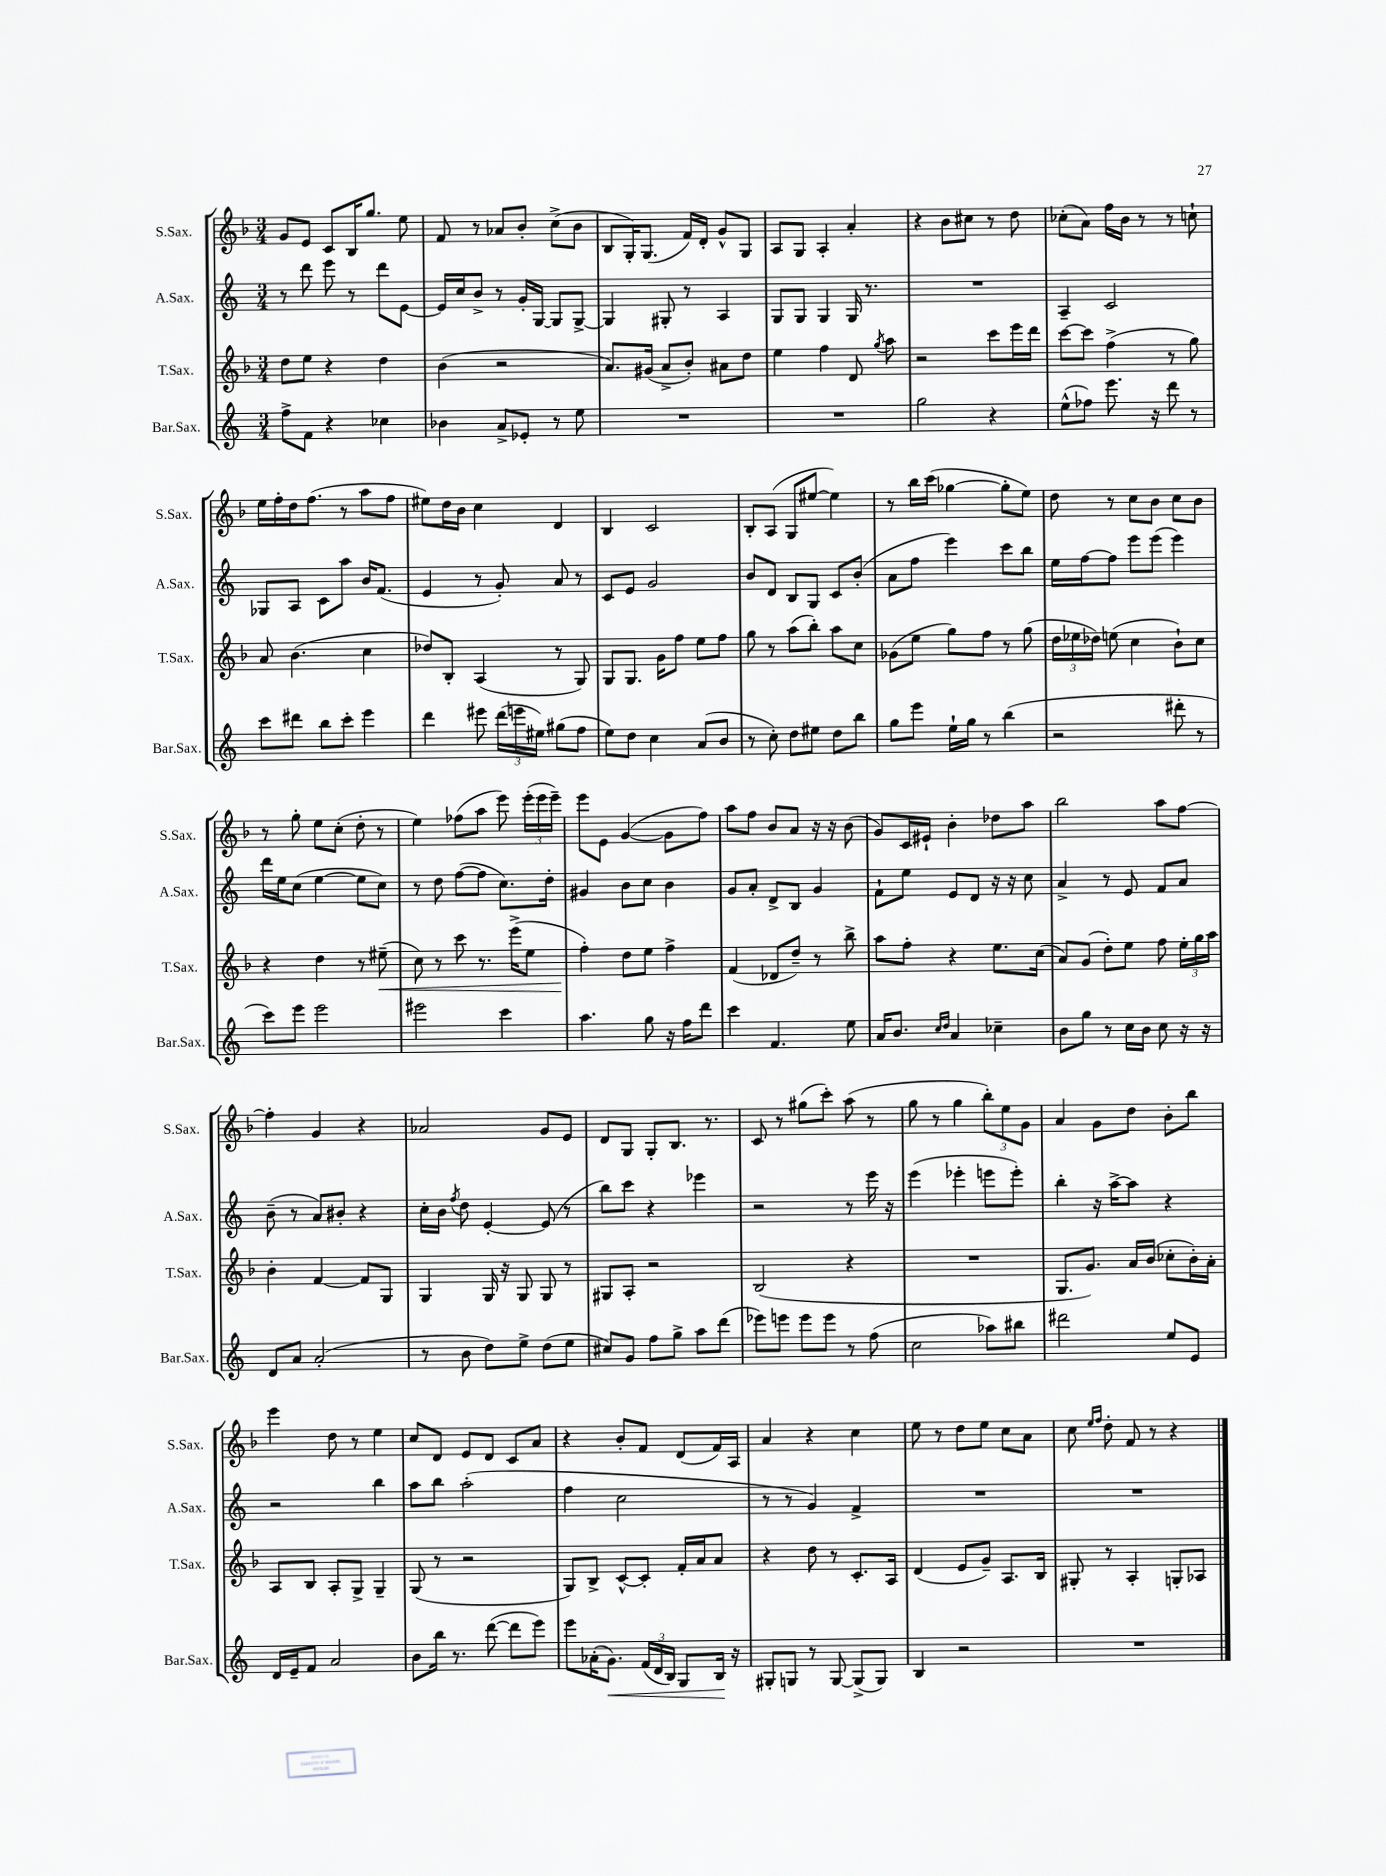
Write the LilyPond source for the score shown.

<<
\new StaffGroup <<
\new Staff = "s0" \with { instrumentName = "S.Sax." shortInstrumentName = "S.Sax." } {
    \clef treble \key f \major \numericTimeSignature \time 3/4
    \autoBeamOff g'8[ e'8] c'8[ bes16 g''8.] e''8 |
    f'8 r8 aes'8[ bes'8]-. c''8[->( bes'8] |
    bes8[ g16-.) g8.]( f'16[) d'16]-. g'8[-^ g8] |
    a8[ g8] a4-. a'4-. |
    r4 bes'8[ cis''8] r8 d''8 |
    ces''8[-.( a'8]) f''16[ bes'16] r8 r8 c''8-! |
    e''16[ f''16-. d''16 f''8.]( r8 a''8[ f''8] |
    eis''8[) d''16 bes'16] c''4 d'4 |
    bes4 c'2 |
    bes8[-. a8]( g8[ eis''8]~ eis''4) |
    r8 bes''16[ c'''16]( ges''4~ ges''8[-. e''8]) |
    d''8 r8 c''8[ bes'8] c''8[ bes'8] |
    r8 g''8-. e''8[ c''8]-.( d''8-. r8 |
    e''4) fes''8[( a''8] e'''8) \tuplet 3/2 { e'''16[-.( e'''16 e'''16]--) } |
    e'''8[ e'8] g'4~( g'8[ f''8]) |
    a''8[ f''8] bes'8[ a'8] r16 r16 bes'8( |
    g'8[) c'16 eis'16]-! bes'4-. des''8[ a''8] |
    bes''2 a''8[ f''8]~ |
    f''4-. g'4 r4 |
    aes'2 g'8[ e'8] |
    d'8[ g8] g8[-. bes8.] r8. |
    c'8 r8 gis''8[( c'''8]-.) a''8( r8 |
    g''8 r8 g''4 \tuplet 3/2 { bes''8[-.) e''8 g'8] } |
    a'4 g'8[ d''8] bes'8[-. bes''8] |
    e'''4 d''8 r8 e''4 |
    c''8[ d'8] e'8[ d'8] c'8[ a'8] |
    r4 bes'8[-. f'8] d'8[( f'16) a16] |
    a'4 r4 c''4 |
    e''8 r8 d''8[ e''8] c''8[ a'8] |
    c''8 \grace { e''16[ f''16] } d''8-. f'8 r8 r4 \bar "|." |
}
\new Staff = "s1" \with { instrumentName = "A.Sax." shortInstrumentName = "A.Sax." } {
    \clef treble \key c \major \numericTimeSignature \time 3/4
    \autoBeamOff r8 d'''8 e'''8 r8 d'''8[ e'8]~ |
    e'16[ c''16 b'8]-> r8 g'16[-. g16]~ g8[ g8]~-> |
    g4 gis8-. r8 a4 |
    g8[ g8] g4 g16 r8. |
    R2. |
    a4-- c'2 |
    ges8[ a8] c'8[ a''8] b'16[ f'8.]( |
    e'4 r8 g'8-.) a'8 r8 |
    c'8[ e'8] g'2 |
    b'8[ d'8] b8[ g8] c'8[ b'8]-.( |
    a'8[ f''8] e'''4) c'''8[ b''8] |
    e''16[ f''16~ f''8] e'''8[ e'''8]( e'''4) |
    d'''16[ e''16 c''8]( e''4~ e''8[ c''8]) |
    r8 d''8 f''8[~( f''8] c''8.[) d''16]-. |
    gis'4 b'8[ c''8] b'4 |
    g'8[ a'8]-. d'8[-> b8] g'4 |
    f'8[-! e''8] e'8[ d'8] r16 r16 c''8 |
    a'4-> r8 e'8 f'8[ a'8] |
    b'8--( r8 a'8[) bis'8]-. r4 |
    c''16[-. b'16] \acciaccatura { f''8 } d''8 e'4~-. e'8( r8 |
    b''8[) c'''8] r4 ees'''4 |
    r2 r8 e'''16 r16 |
    e'''4( ees'''4-. e'''8[ e'''8]-.) |
    b''4-. r16 a''16[~-> a''8] r4 |
    r2 b''4 |
    a''8[ b''8] a''2-.( |
    f''4 c''2 |
    r8 r8 g'4) f'4-> |
    R2. |
    R2. \bar "|." |
}
\new Staff = "s2" \with { instrumentName = "T.Sax." shortInstrumentName = "T.Sax." } {
    \clef treble \key f \major \numericTimeSignature \time 3/4
    \autoBeamOff d''8[ e''8] r4 d''4 |
    bes'4( r2 |
    a'8.[) gis'16]( a'8[-> bes'8]-.) ais'8[ d''8] |
    e''4 f''4 d'8 \acciaccatura { g''8 } a''8 |
    r2 c'''8[ e'''16 d'''16] |
    c'''8[~ c'''8] f''4->( r8 g''8) |
    a'8 bes'4.( c''4 |
    des''8[) bes8]-. a4( r8 g8) |
    g8[ g8.] g'16[ f''8] e''8[ f''8] |
    g''8 r8 a''8[( bes''8]-.) a''8[ c''8] |
    ges'8[( e''8] g''8[) f''8] r8 g''8( |
    \tuplet 3/2 { d''16[ ees''16 des''16]) } e''8( c''4 bes'8[-!) c''8] |
    r4 d''4 r8 eis''8--\<( |
    c''8) r8 c'''8 r8. e'''16[->( e''8] |
    f''4-.\!) d''8[ e''8] f''4-> |
    f'4( des'8[ d''8]--) r8 bes''8-> |
    a''8[ f''8]-. r4 e''8.[ c''16]( |
    a'8[) g'8]( d''8[-.) e''8] f''8 \tuplet 3/2 { e''16[-. g''16 a''16] } |
    bes'4-. f'4~ f'8[ g8] |
    g4 g16 r16 g8 g8 r8 |
    gis8[ a8]-. r2 |
    bes2( r4 |
    R2. |
    g8.[ g'8.]) a'16[ bes'16]( ces''8[-. bes'16-.) a'16]-. |
    a8[ bes8] a8[-. g8]-> g4-- |
    g8( r8 r2 |
    g8[) bes8]-> c'8[~-^ c'8]-. f'16[-. a'16 a'8] |
    r4 d''8 r8 c'8.[-. a16] |
    d'4( e'8[ g'8]--) a8.[ bes16] |
    gis8-. r8 a4-. g8[-. aes8] \bar "|." |
}
\new Staff = "s3" \with { instrumentName = "Bar.Sax." shortInstrumentName = "Bar.Sax." } {
    \clef treble \key c \major \numericTimeSignature \time 3/4
    \autoBeamOff f''8[-> f'8] r4 ces''4 |
    bes'4 a'8[-> ees'8]-. r8 e''8 |
    R2. |
    R2. |
    g''2 r4 |
    e''8[-^( fes''8]) e'''8. r16 d'''8 r8 |
    c'''8[ dis'''8] b''8[ c'''8]-. e'''4 |
    d'''4 eis'''8 \tuplet 3/2 { d'''16[( e'''16 eis''16]) } gis''8[( f''8] |
    e''8[) d''8] c''4 a'8[( b'8] |
    r8 c''8-.) d''8[ eis''8] d''8[ b''8] |
    g''8[ e'''8] e''16[-! g''16] r8 b''4( |
    r2 dis'''8-. r8 |
    c'''8[) e'''8] e'''2 |
    eis'''2 c'''4 |
    a''4. g''8 r16 f''16[ d'''8] |
    c'''4 f'4. e''8 |
    a'16[ b'8.] \grace { c''16[ d''16] } a'4 ces''4-- |
    b'8[ g''8] r8 c''16[ b'16] c''8 r16 r16 |
    d'8[ a'8] a'2-.( |
    r8 b'8 d''8[) e''8]-> d''8[( e''8] |
    cis''8[) g'8] f''8[ g''8]-> a''8[ d'''8]( |
    ees'''8[) e'''8] e'''8[ e'''8] r8 f''8( |
    c''2 aes''8[) bis''8] |
    dis'''2 e''8[ e'8] |
    d'16[ e'16-- f'8] a'2 |
    b'8[ b''16] r8. d'''8~( d'''8[ e'''8]) |
    e'''8[ aes'16-.( g'8.]\<) \tuplet 3/2 { f'16[( d'16 b16]) } g8[ b16]\! r16 |
    gis8[-. g8] r8 g8~ g8[->( g8]) |
    b4 r2 |
    R2. \bar "|." |
}
>>
>>
\layout { \context { \Score \remove "Bar_number_engraver" } }
